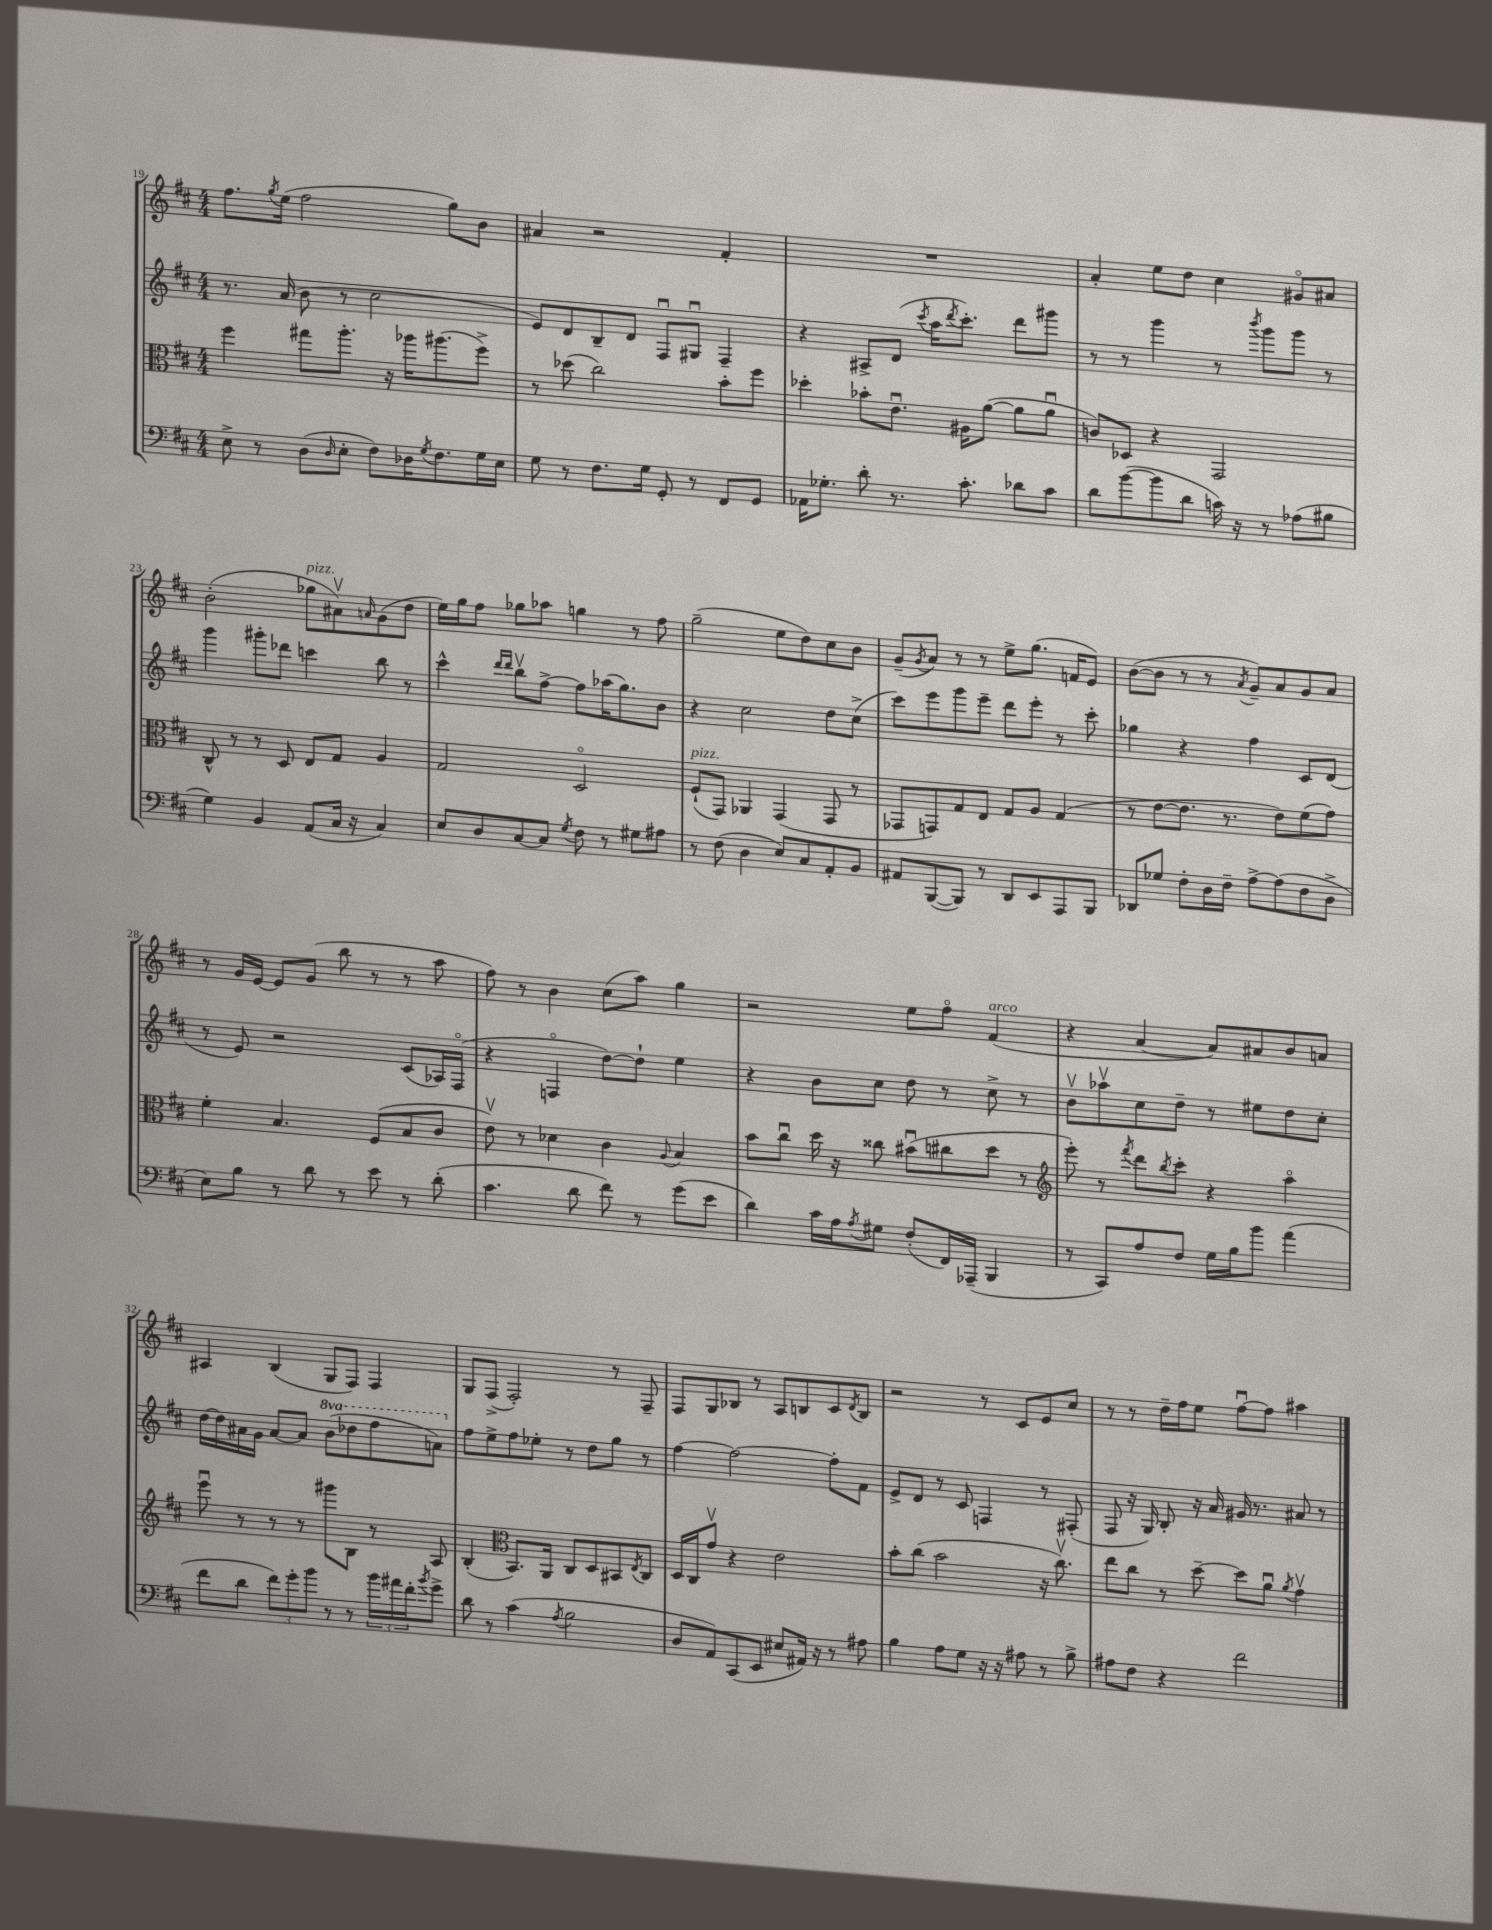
<<
\new StaffGroup <<
\new Staff = "s0" {
    \clef treble \key d \major \numericTimeSignature \time 4/4
    fis''8. \acciaccatura { g''8 } e''16( fis''2 g''8) b'8 |
    ais'4 r2 fis'4-. |
    R1 |
    a'4-. e''8 d''8 cis''4 gis'8\flageolet ais'8 |
    b'2-.( ges''8^\markup { \italic "pizz." } ais'8\upbow) \grace { a'16 } g'8( d''8 |
    e''16) g''16 fis''8 ges''8 aes''8 g''4 r8 fis''8 |
    g''2--( e''8 d''8) cis''8 b'8 |
    g'8--( \acciaccatura { g'8 } a'8) r8 r8 e''8-> g''8.( f'16 e'8) |
    b'8~( b'8 r8 r8 \acciaccatura { a'8 } g'8--) a'8 g'8 a'8 |
    r8 g'16 e'16~ e'8 g'8( b''8 r8 r8 a''8 |
    fis''8) r8 b'4 cis''8( a''8) g''4 |
    r2 e''8 fis''8\flageolet fis'4^\markup { \italic "arco" }( |
    r4 a'4~ a'8) ais'8 b'8 a'8 |
    ais4 b4( g8 fis8) fis4 |
    g8 fis8->( fis2-.) r8 fis8-- |
    fis8 g8 bes8 r8 a8 b8 cis'8 \acciaccatura { d'8 } b8 |
    r2 r8 cis'8 e'8 cis''8 |
    r8 r8 d''16-- fis''16 e''8 fis''8~\downbow fis''8 ais''4 \bar "|." |
}
\new Staff = "s1" {
    \clef treble \key d \major \numericTimeSignature \time 4/4 \set Staff.ottavationMarkups = #ottavation-simple-ordinals
    r8. a'16( b'8 r8 cis''2 |
    e'8) d'8 b8-- d'8 fis8\downbow gis8\downbow fis4-- |
    r4 ais8-> d'8( \acciaccatura { cis'''8 } a''16 \acciaccatura { d'''8 } cis'''8.-.) d'''8 gis'''8 |
    r8 r8 g'''4 r8 \acciaccatura { b'''8 } g'''8 g'''8 r8 |
    g'''4 gis'''8-. des'''8 c'''4 b''8 r8 |
    cis'''4-^ \grace { d'''16 d'''16 } b''8\upbow fis''8~-> fis''8 aes''16( g''8.) b'8 |
    r4 cis''2 d''8 cis''8->( |
    cis'''8) e'''8 g'''8 e'''8-- d'''8 e'''8-. r8 cis'''8-. |
    ges''4 r4 fis''4 cis'8 d'8( |
    r8 e'8) r2 cis'8( aes16) fis16\flageolet( |
    r4 f4\flageolet d''8~) d''8-! e''4 |
    r4 b'8 cis''8 d''8 r8 cis''8-> r8 |
    b'8\upbow aes''8\upbow cis''8 d''8-- r8 eis''8 d''8 cis''8-. |
    d''16~ d''16 ais'16 g'16 ais'8~ ais'8 \ottava #1 b''8( des'''8 fis'''8 a''!8) \ottava #0 |
    fis''8 e''8-> fis''8 ees''8-. r8 d''8 g''8 r8 |
    fis''4~ fis''2~ fis''8-. fis'8 |
    e'8-> d'8 r8 cis'8 f4 r8 fis8-.( |
    fis8 r16 g16) b8-. r16 a'16 gis'16 r8. ais'8 r8 \bar "|." |
}
\new Staff = "s2" {
    \clef alto \key d \major \numericTimeSignature \time 4/4
    fis''4 gis''8 a''8.-. r16 aes''16 ais''8.( fis''8->) |
    r8 des''8( cis''2) b'8-. fis''8 |
    des''4-. bes'8-. e'8.\downbow ais16 a'8~( a'8 a'8\downbow |
    c'8) des8 r4 g,2 |
    cis8-^ r8 r8 d8 e8 g8 a4 |
    g2 d2\flageolet |
    fis8-!^\markup { \italic "pizz." }( g,8) aes,4 g,4( g,8 r8 |
    ges,8 g,8) g8 e8 g8 a8 g4( |
    r8 e'8~ e'8. r8. e'8) fis'8( g'8) |
    fis'4-. b4. fis8( b8 cis'8 |
    e'8\upbow) r8 des'4 cis'4 \appoggiatura { a8 } b4 |
    b'8 cis''8\downbow d''16 r16 cisis''8 bis'8\downbow( cis''8 d''8 r8 |
    \clef treble e'''8-.) r8 \acciaccatura { fis'''8 } d'''8 \acciaccatura { b''8 } cis'''8-. r4 a''4\flageolet |
    e'''8\downbow r8 r8 r8 gis'''8 b8 r8 a8 |
    b4-.( \clef alto b,8.) a,16 cis8 d8 bis,8 \acciaccatura { e8 } cis8 |
    d16 cis16 g'8\upbow r4 e'2 |
    b'8-. cis''8( b'2 r16 cis''8.\upbow) |
    e''8 cis''8 r8 d''8~-- d''8 a'8\downbow \acciaccatura { a'8 } g'4\upbow \bar "|." |
}
\new Staff = "s3" {
    \clef bass \key d \major \numericTimeSignature \time 4/4
    e8-> r8 d8( \grace { d16 } e8-. fis8) des16 \acciaccatura { g8 } fis8. g16 e16 |
    g8 r8 fis8. g16 g,8-. r8 fis,8 g,8 |
    aes,16 ges8.-. d'8-. r8. cis'8.-. des'8 cis'8 |
    d'8 b'8~( b'8 d'8 c'16) r16 r8 aes8( bis8 |
    g4) b,4 a,8( cis16 r16 cis4) |
    e8 d8 cis8~ cis8 \acciaccatura { g8 } fis8 r8 gis8 ais8 |
    r8 fis8( d4 e8) cis8 a,8-. b,8 |
    ais,8 b,,8~( b,,8) r8 d,8 e,8 a,,8 b,,8 |
    des,8 ges8 fis8-. d16 fis16-- a8~-> a8( fis8 d8-> |
    e8) b8 r8 d'8 r8 e'8 r8 d'8-.( |
    cis'4. d'8 fis'8) r8 g'8( e'8 |
    d'4) cis'16 a16 \acciaccatura { a8 } gis8 fis8-.( fis,16) aes,,16--( b,,4 |
    r8 cis,8) a8 fis8 g16 b16 b'8 a'4( |
    fis'8 d'8 \tuplet 3/2 { fis'8) g'8-. b'8 } r8 r8 \tuplet 3/2 { b'16 ais'16 fis'16-. } \acciaccatura { b'8 } g'8-> |
    d'8 r8 cis'4( \acciaccatura { a8 } b2 |
    d8 a,8) cis,8( e,8 eis8 ais,16) r16 r8 ais8 |
    b4 a8 g8 r16 r16 ais8 r8 b8-> |
    ais8 fis8 r4 fis'2 \bar "|." |
}
>>
>>
\layout { \context { \Score currentBarNumber = #19 } }
